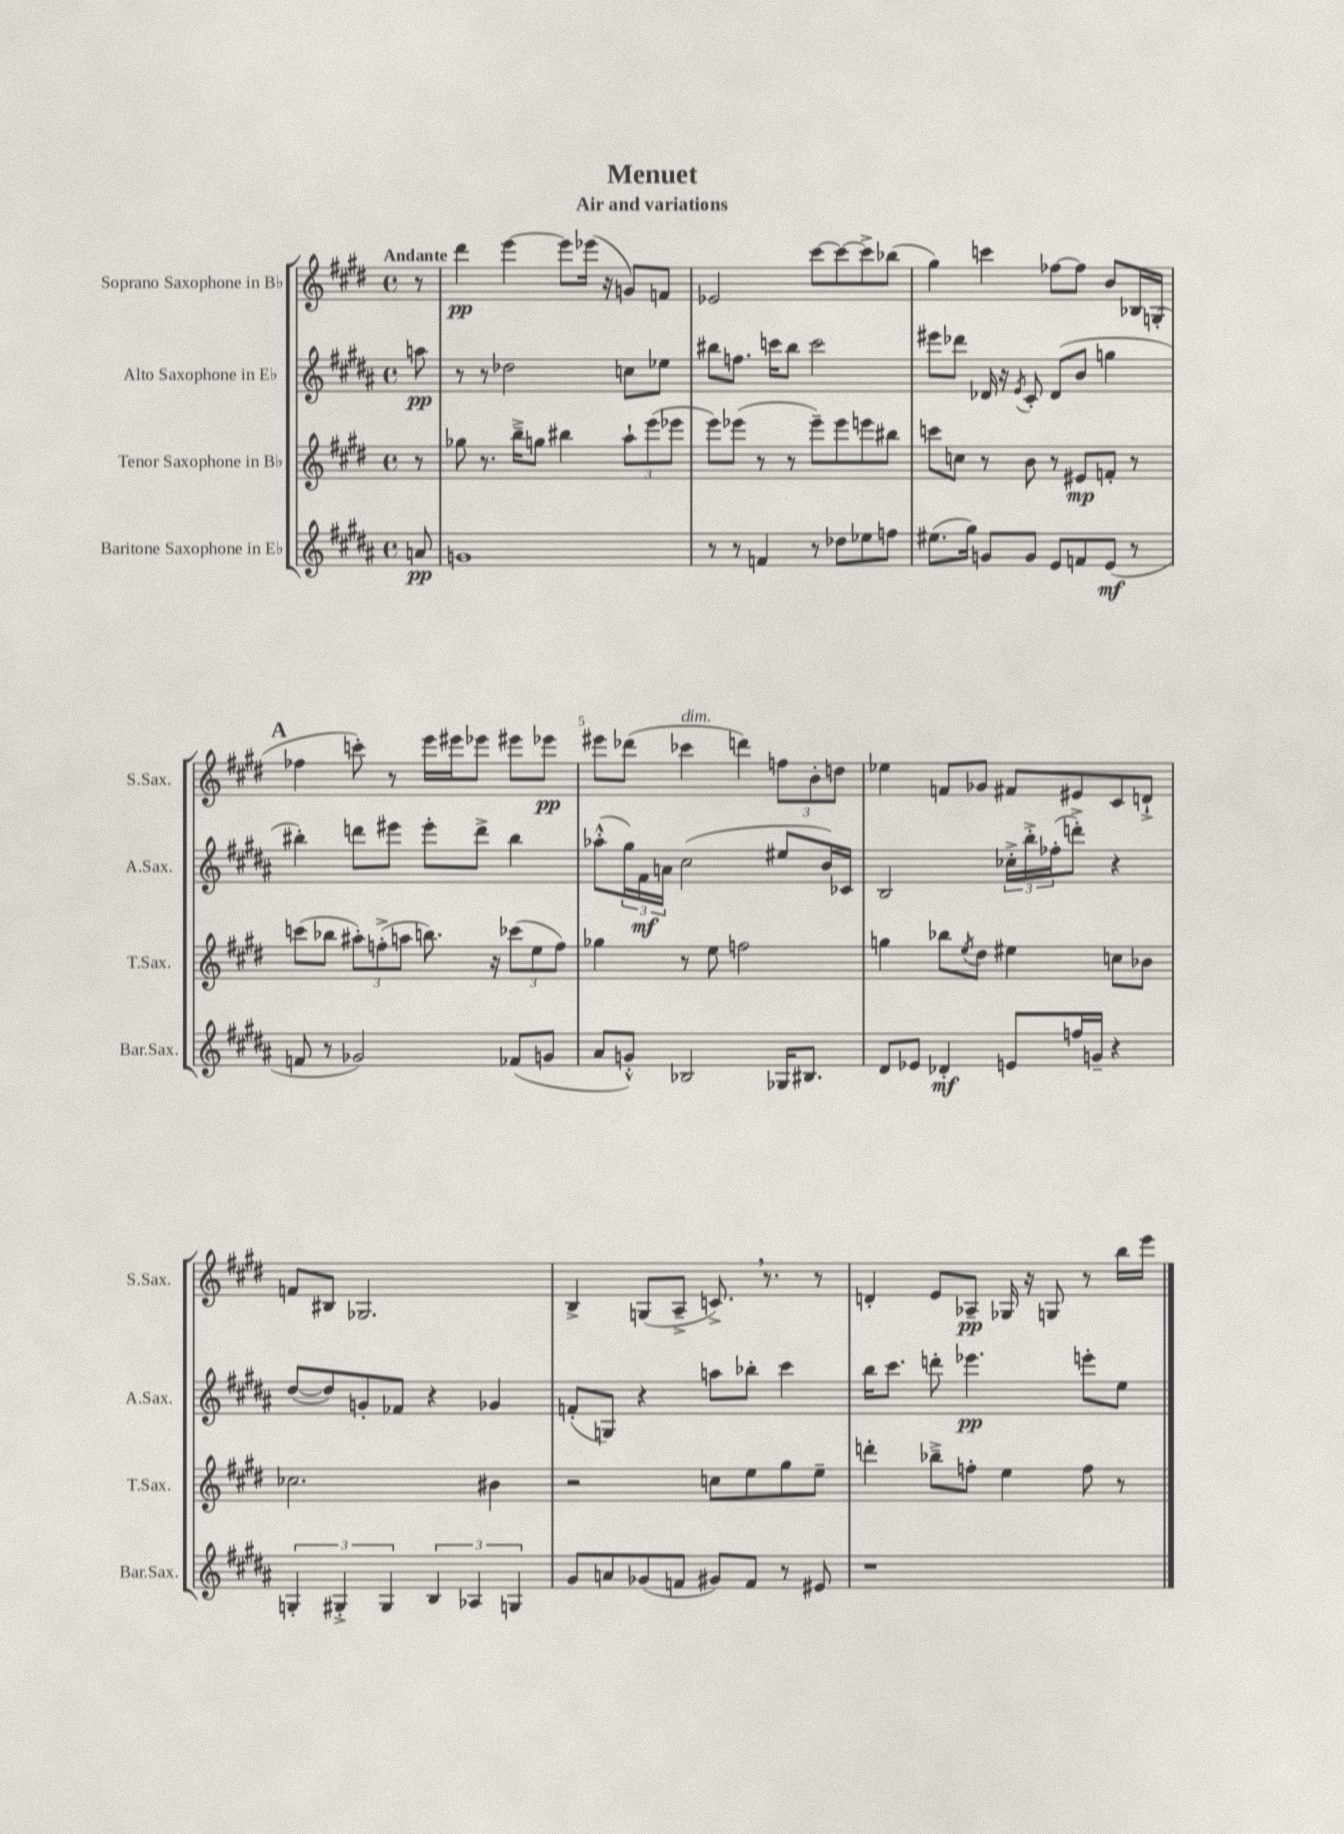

**kern	**kern	**kern	**kern
*staff4	*staff3	*staff2	*staff1
*clefG2	*clefG2	*clefG2	*clefG2
*k[f#c#g#d#a#]	*k[f#c#g#d#]	*k[f#c#g#d#a#]	*k[f#c#g#d#]
*M4/4	*M4/4	*M4/4	*M4/4
*met(c)	*met(c)	*met(c)	*met(c)
8a/	8r	8aa\	8r
=	=	=	=
1g	8gg-\	8r	4ddd#\
.	8.r	8r	.
.	.	2dd-\	[4eee\
.	16bb~^\LK	.	.
.	8gg\J	.	.
.	4bb#\	.	8eee\]L
.	.	.	(16eee-\Jk
.	.	.	16r
.	12aa`\L	8cc\L	8g/L)
.	(12eee\	.	.
.	.	8ee-\J	8f/J
.	12eee-\J	.	.
=	=	=	=
8r	8eee\L)	8bb#\L	2e-/
8r	(8eee-\J	8.ff\J	.
4f/	8r	.	.
.	.	16ccc\LK	.
.	8r	8bb#\J	.
8r	8eee-~\L)	2ccc\	[8ccc#\L
8dd-\L	8eee-\	.	8ccc#\_
8ee-\	8eee\	.	8ccc#^\]
8ff\J	8bb#\J	.	(8bb-\J
=	=	=	=
(8.ee#\L	8ccc\L	8eee#\L	4gg#\)
.	8cc\J	8ddd-\J	.
16gg#\Jk)	.	.	.
8g/L	8r	16d-/	4ccc\
.	.	16r	.
.	.	8qe/	.
8g/J	8b\	8c#'/	.
8e/L	8r	(8d-/L	[8ff-\L
8f/	8e#/L	8b/J	8ff-\]J
(8e/J	8f'/J	4gg\	8b/L
8r	8r	.	16B-/L
.	.	.	(16G'/JJ
=	=	=	=
8f/	(8ccc\L	4bb#'\)	4ff-\
8r	8bb-\J	.	.
2g-/)	12aa#'\L)	8ddd\L	8ccc'\)
.	(12ff'^\	.	.
.	.	8eee#\J	8r
.	12aa\J	.	.
.	8.bb\)	8eee#'\L	16eee\LL
.	.	.	16eee#\J
.	.	8ddd^\J	8eee-\J
.	16r	.	.
(8f-/L	(12ccc-\L	4bb#\	8eee#\L
.	12ee\	.	.
8g/J	.	.	8eee-\J
.	12ff\J)	.	.
=	=	=	=
8a#/L	4gg-\	(8aa-'^^\L	8eee#\L
8g'^^/J)	.	24gg#\L)	(8ddd-\J
.	.	24f#\	.
.	.	24a\JJ	.
2B-/	8r	(2cc#\	4ccc-\
.	8ee\	.	.
.	2ff\	.	4ddd\)
16G-/LK	.	8ee#/L	12ff\L
8.B#/J	.	.	.
.	.	.	12b'\
.	.	16b/L)	.
.	.	.	12dd\J
.	.	16c-/JJ	.
=	=	=	=
8d#/L	4gg\	2B/	4ee-\
8e-/J	.	.	.
4d-'/	8bb-\L	.	8f/L
.	8qee/	.	.
.	8dd#\J	.	8g-/J
8e/L	4ee#\	24cc-'^\LL	8f#/L
.	.	24bb'^\	.
.	.	(24ff-'\J	.
16ff/L	.	8ddd'^\J)	8e#/
16g~/JJ	.	.	.
4r	8cc\L	4r	8c#/
.	8b-\J	.	8d`^/J
=	=	=	=
6G'/	2.cc-\	([8dd#/L	8f/L
.	.	8dd#/])	8B#/J
6G#'^/	.	.	.
.	.	8g'/	2.G-/
6G#/	.	.	.
.	.	8f-/J	.
6B/	.	4r	.
6A-/	.	.	.
.	4b#\	4g-/	.
6G/	.	.	.
=	=	=	=
8g#/L	2r	(8f'/L	4B^/
8a/	.	8G/J)	.
(8g-/	.	4r	(8G/L
8f/J	.	.	8A~^/J
8g#/L)	8cc\L	8aa\L	8.c^/)
8f/J	8ee\	8bb-'\J	.
.	.	.	8.r
8r	8gg#\	4ccc#\	.
8e#/	8ee~\J	.	8r
=	=	=	=
1r	4ddd'\	16bb\LK	4d'/
.	.	8.ccc#\J	.
.	8bb-~^\L	8ddd'\	8e/L
.	8ff'\J	4.eee-\	8A-~/J
.	4ee\	.	16G-/
.	.	.	16r
.	.	.	8G/
.	8ff\	8eee'\L	8r
.	8r	8ee\J	16bb\LL
.	.	.	16eee\JJ
==	==	==	==
*-	*-	*-	*-
